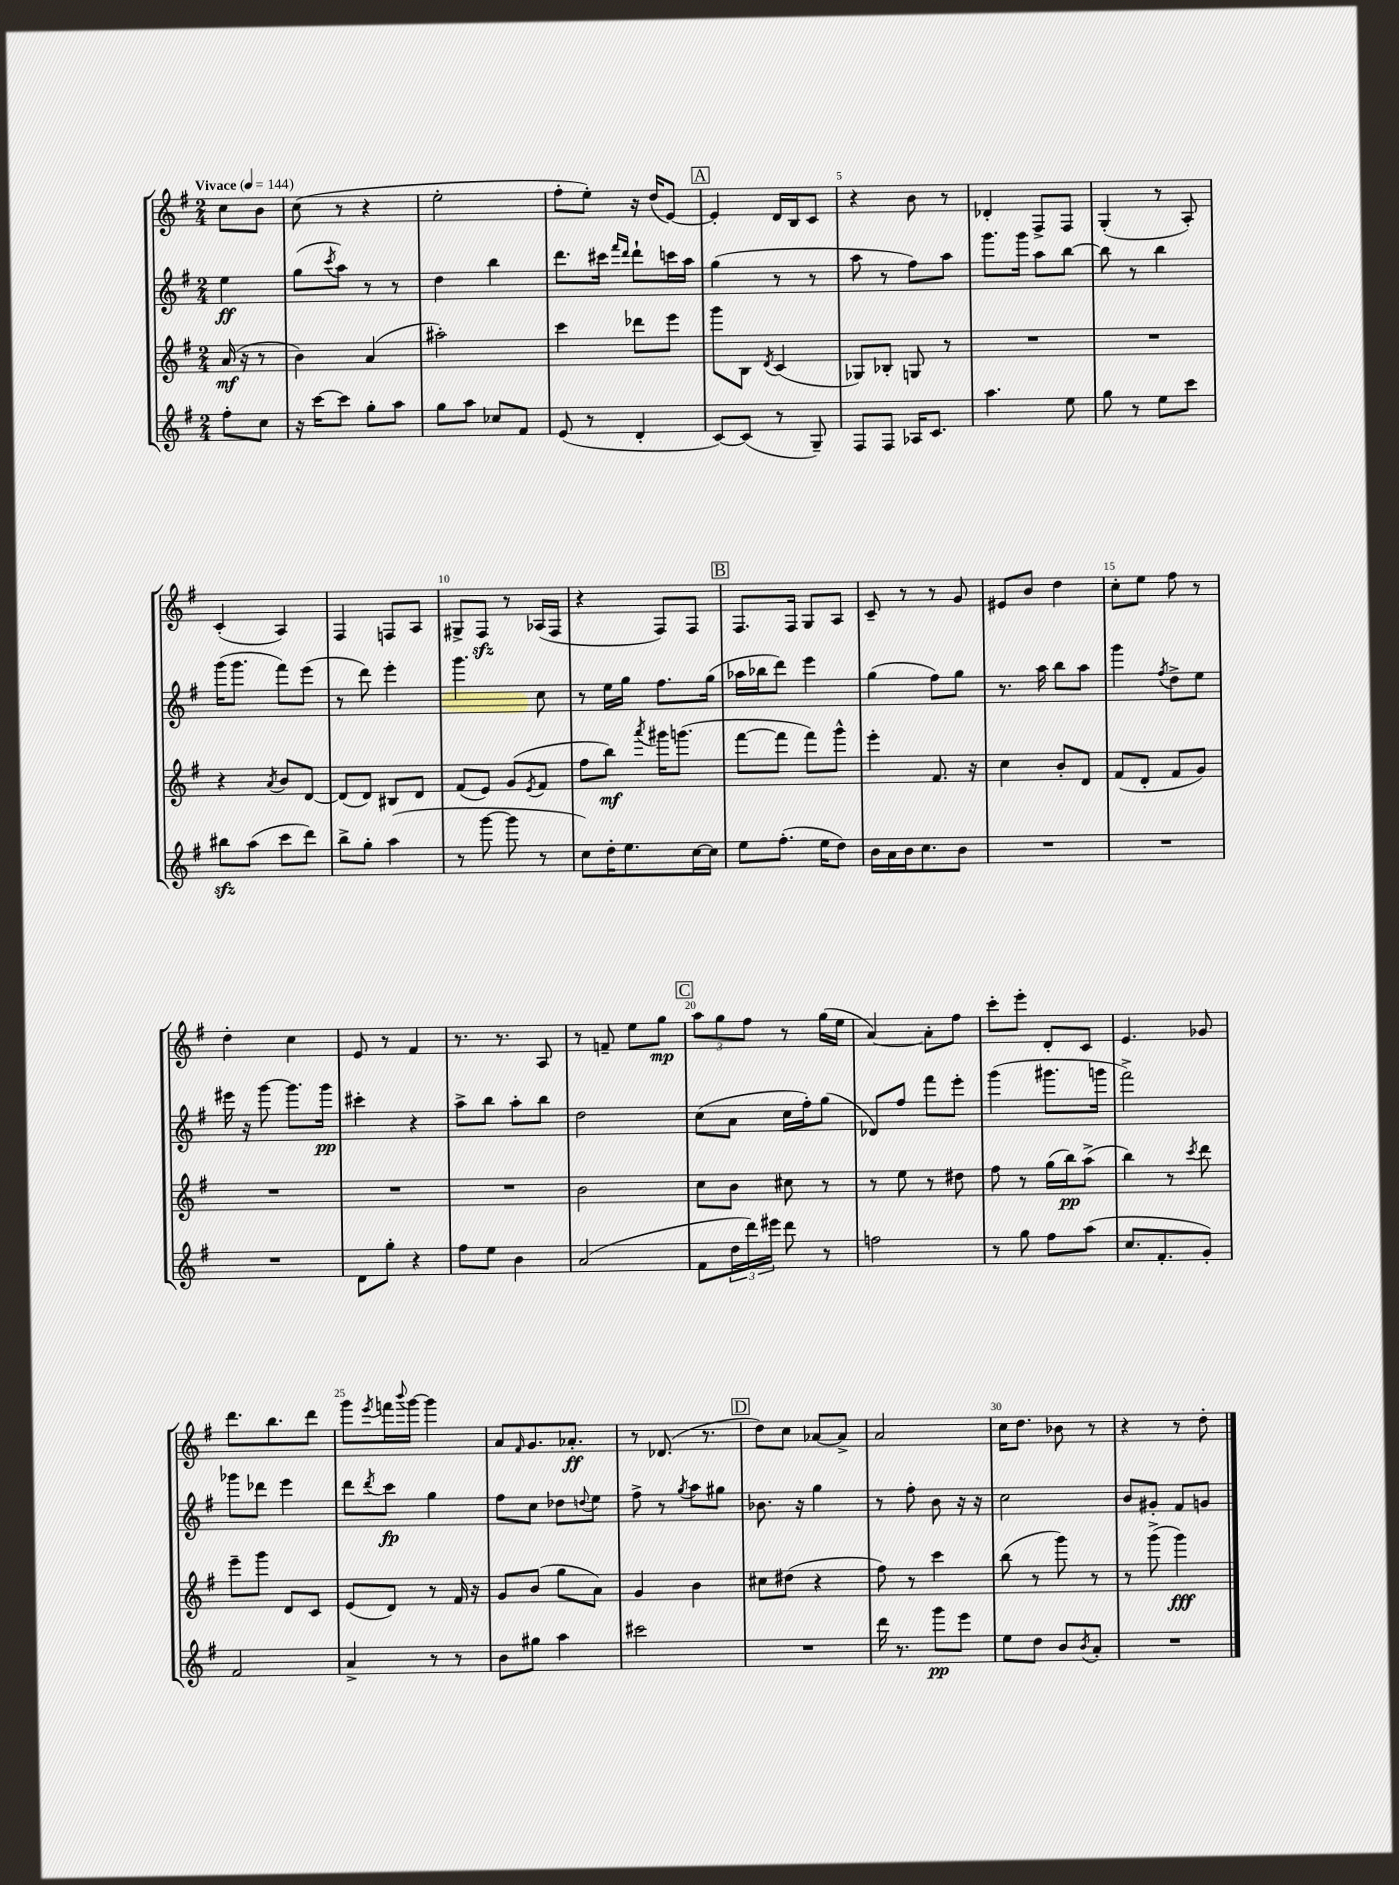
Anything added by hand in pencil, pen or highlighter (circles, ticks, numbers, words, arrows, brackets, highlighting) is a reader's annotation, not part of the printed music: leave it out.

**kern	**kern	**kern	**kern
*staff4	*staff3	*staff2	*staff1
*clefG2	*clefG2	*clefG2	*clefG2
*k[f#]	*k[f#]	*k[f#]	*k[f#]
*M2/4	*M2/4	*M2/4	*M2/4
*MM144	*MM144	*MM144	*MM144
8ff#'	(16a	4ee	8cc
.	16r	.	.
8cc	8r	.	8b
=	=	=	=
16r	4b)	(8gg	(8cc
[16ccc	.	.	.
.	.	8qccc	.
8ccc]	.	8aa)	8r
8gg'	(4a	8r	4r
8aa	.	8r	.
=	=	=	=
8gg	2aa#')	4dd	2ee'
8aa	.	.	.
8cc-	.	4bb	.
8f#	.	.	.
=	=	=	=
(8e	4ccc	8.ddd	8ff#'
8r	.	.	8ee')
.	.	16ccc#	.
.	.	16qqfff#	.
.	.	16qqddd	.
4d'	8ddd-	8ddd`	16r
.	.	.	(16dd
.	8eee	16ccc	[8e)
.	.	16aa	.
=	=	=	=
[8c)	8ggg	(4gg	4e']
(8c]	8B	.	.
.	8qd	.	.
8r	(4c	8r	16d
.	.	.	16B
8G~)	.	8r	8c
=	=	=	=
8F#	8G-)	8aa	4r
8F#	8B-'	8r	.
16A-	8G	8ff#)	8b
8.c	.	.	.
.	8r	8aa	8r
=	=	=	=
4.aa	2r	8.ggg	4d-'
.	.	16ggg	.
.	.	8aa	8F#^
8ee	.	[8bb	8F#
=	=	=	=
8gg	2r	8bb]	(4G'
8r	.	8r	.
8ee	.	4bb	8r
8ccc	.	.	8A')
=	=	=	=
8bb#	4r	(16ggg	(4c'
.	.	8.ggg	.
(8aa	.	.	.
.	8qa	.	.
8ccc	8b	8fff#)	4A)
8ddd)	[8d	(8eee	.
=	=	=	=
8bb^	(8d]	8r	4F#
8gg'	8d)	8ddd)	.
(4aa	8B#	4eee'	8F
.	8d	.	8A
=	=	=	=
8r	(8f#	4.ggg	8G#^
[8ggg	8e)	.	8F#
8ggg]	(8g	.	8r
.	8qe	.	.
8r	8f#	8cc	(16A-
.	.	.	16F#
=	=	=	=
8cc)	8ff#	8r	4r
16dd'	8bb)	16ee	.
8.ee	.	16gg	.
.	8qaaa	.	.
.	16ggg#	8.ff#	8F#)
.	(8.ggg	.	.
[16cc	.	.	8F#
16cc]	.	(16gg	.
=	=	=	=
8ee	[8fff#	16aa-	8.F#
.	.	16bb-	.
(8.ff#'	8fff#]	8ddd)	.
.	.	.	16F#
.	8fff#)	4eee	8G
16ee	.	.	.
8dd)	8ggg^^	.	8A
=	=	=	=
16b	4eee'	(4gg	8c~
16a	.	.	.
16b	.	.	8r
8.cc	.	.	.
.	8.f#	8ff#)	8r
8b	.	8gg	8g
.	16r	.	.
=	=	=	=
2r	4cc	8.r	8e#
.	.	.	8b
.	.	16aa	.
.	8b'	8bb	4dd
.	8d	8aa	.
=	=	=	=
2r	(8f#	4ggg	8cc'
.	8d'	.	8ee
.	.	8qff#	.
.	8f#	8dd^	8ff#
.	8g)	8ee	8r
=	=	=	=
2r	2r	16eee#	4dd'
.	.	16r	.
.	.	[8ggg	.
.	.	8.ggg]	4cc
.	.	16ggg	.
=	=	=	=
8d	2r	4ccc#'	8e
8gg'	.	.	8r
4r	.	4r	4f#
=	=	=	=
8ff#	2r	8aa^	8.r
8ee	.	8bb	.
.	.	.	8.r
4b	.	8aa'	.
.	.	8bb	8A
=	=	=	=
(2a	2b	2dd	8r
.	.	.	8f~
.	.	.	8ee
.	.	.	8gg
=	=	=	=
8f#	8cc	(8cc	12aa
.	.	.	12gg
24dd	8b	8a	.
24ddd)	.	.	12ff#
24eee#	.	.	.
8ddd	8cc#	16cc	8r
.	.	16ff#')	.
8r	8r	(8gg	(16gg
.	.	.	16ee
=	=	=	=
2ff	8r	8d-)	[4a)
.	8ee	8ff#	.
.	8r	8fff#	8a']
.	8dd#	8eee'	8ff#
=	=	=	=
8r	8ff#	(4ggg	8ccc'
8gg	8r	.	8eee'
8ff#	(16gg	8.ggg#	8d'
.	16bb)	.	.
(8aa	(8aa^	.	8c
.	.	16ggg	.
=	=	=	=
8.cc	4bb)	2fff#^)	4.e
8.f#'	.	.	.
.	8r	.	.
.	8qccc	.	.
8g')	8ddd	.	8g-
=	=	=	=
2f#	8eee~	8ggg-	8.ddd
.	8ggg	8ddd-	.
.	.	.	8.bb
.	8d	4eee	.
.	8c	.	8ddd
=	=	=	=
4a^	(8e	8ddd	8ggg
.	.	8qddd	8qeee
.	8d)	8ccc	16fff
.	.	.	8qqbbb
.	.	.	[16ggg
8r	8r	4gg	4ggg]
8r	16f#	.	.
.	16r	.	.
=	=	=	=
8b	8g	8ff#	8a
.	.	.	16qqf#
8gg#	(8b	8cc	8.g
4aa	8gg	8dd-	.
.	.	.	8.a-'
.	.	8qqdd	.
.	8a)	8ee	.
=	=	=	=
2ccc#	4g	8ff#^	8r
.	.	8r	(8.d-
.	.	8qgg	.
.	4b	8aa	.
.	.	.	8.r
.	.	8gg#	.
=	=	=	=
2r	8cc#	8.b-	8dd)
.	(8dd#	.	8cc
.	.	16r	.
.	4r	4gg	[8a-
.	.	.	8a-^]
=	=	=	=
16ddd	8ff#)	8r	2a
8.r	.	.	.
.	8r	8ff#'	.
8ggg	4ccc	8b	.
8eee	.	16r	.
.	.	16r	.
=	=	=	=
8ee	(8bb	2cc	16cc
.	.	.	8.dd
8dd	8r	.	.
8b	8ggg)	.	8b-
8qb	.	.	.
8a'	8r	.	8r
=	=	=	=
2r	8r	8b	4r
.	(8ggg^	8g#'	.
.	4ggg)	8f#	8r
.	.	8g	8dd'
==	==	==	==
*-	*-	*-	*-
